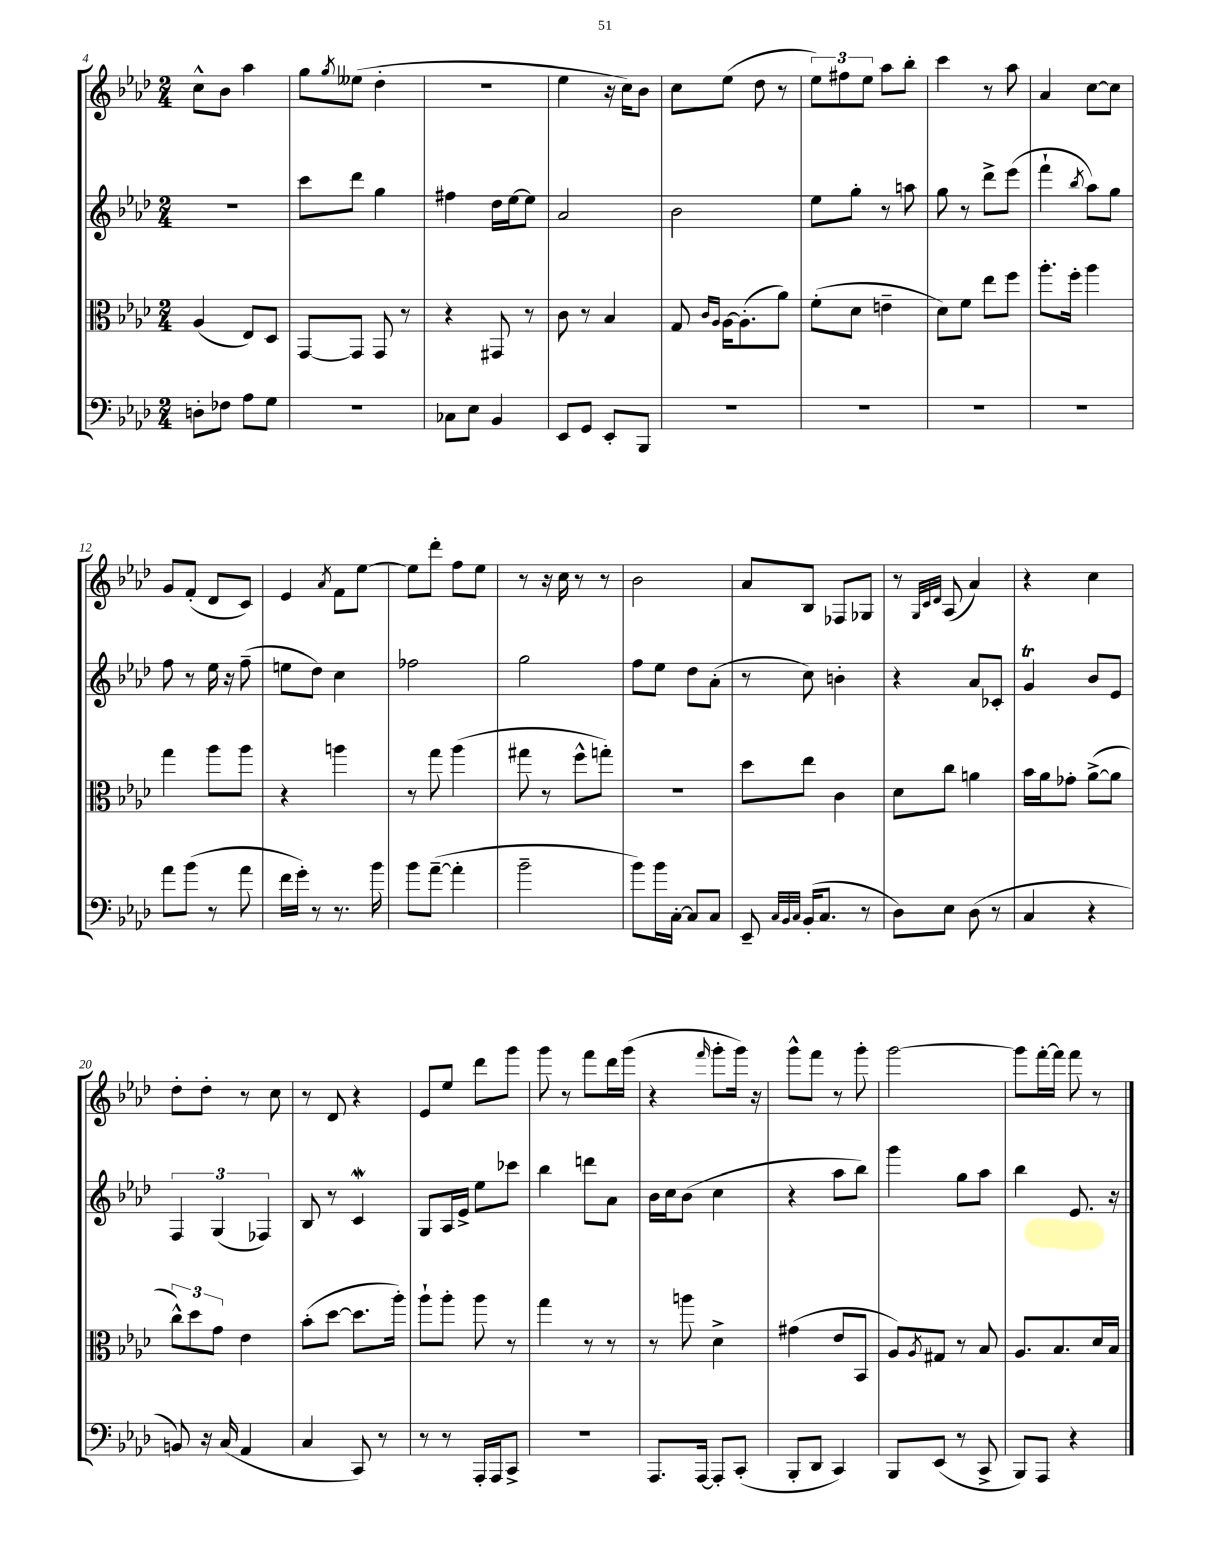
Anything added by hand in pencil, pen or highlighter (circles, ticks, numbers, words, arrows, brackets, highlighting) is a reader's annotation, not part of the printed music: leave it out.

**kern	**kern	**kern	**kern
*part4	*part3	*part2	*part1
*staff4	*staff3	*staff2	*staff1
*clefF4	*clefC3	*clefG2	*clefG2
*k[b-e-a-d-]	*k[b-e-a-d-]	*k[b-e-a-d-]	*k[b-e-a-d-]
*M2/4	*M2/4	*M2/4	*M2/4
=4	=4	=4	=4
8Dn'\L	(4A-/	2r	8cc^^\L
8F-X\J	.	.	8b-\J
8A-\L	8E-/L)	.	4aa-\
8G\J	8D-/J	.	.
=5	=5	=5	=5
2r	[8GG/L	8ccc\L	8gg\L
.	.	.	8qgg/
.	8GG/J]	8ddd-\J	(8ee--X\J
.	8GG/	4gg\	4dd-'\
.	8r	.	.
=6	=6	=6	=6
8C-X\L	4r	4ff#X\	2r
8E-\J	.	.	.
4BB-/	8GG#X/	16dd-\LL	.
.	.	[16ee-\J	.
.	8r	8ee-\J]	.
=7	=7	=7	=7
8EE-/L	8c\	2a-/	4ee-\
8GG/J	8r	.	.
8EE-'/L	4B-/	.	16r
.	.	.	16cc\KL)
8BBB-/J	.	.	8b-\J
=8	=8	=8	=8
2r	8G/	2b-\	8cc\L
.	16qqc/LL	.	.
.	16qqA-/JJ	.	.
.	[16A-\KL	.	(8ee-\J
.	(8.A-'\]	.	.
.	.	.	8dd-\
.	8a-\J)	.	8r
=9	=9	=9	=9
2r	(8f'\L	8ee-\L	12ee-\L)
.	.	.	12ff#X\
.	8d-\J	8gg'\J	.
.	.	.	12ee-\J
.	4en~\	8r	8aa-\L
.	.	8aan\	8bb-'\J
=10	=10	=10	=10
2r	8d-\L)	8gg\	4ccc\
.	8f\J	8r	.
.	8ee-\L	8ddd-^\L	8r
.	8ff\J	(8eee-\J	8aa-\
=11	=11	=11	=11
2r	8.aa-'\L	4fff`\	4a-/
.	16ff'\Jk	.	.
.	.	8qbb-/	.
.	4aa-\	8aa-\L)	[8cc\L
.	.	8gg\J	8cc\J]
!!LO:LB:g=z
=12	=12	=12	=12
8a-\L	4gg\	8ff\	8g/L
(8b-\J	.	8r	(8f'/J
8r	8aa-\L	16ee-\	8d-/L
.	.	16r	.
8a-\	8aa-\J	(8ff~\	8c/J)
=13	=13	=13	=13
16f\LL	4r	8een\L	4e-/
16g'\JJ)	.	.	.
8r	.	8dd-\J)	.
.	.	.	8qa-/
8.r	4aan\	4cc\	8f\L
.	.	.	[8ee-\J
16b-\	.	.	.
=14	=14	=14	=14
8b-\L	8r	2ff-X\	8ee-\L]
([8a-~\J	8gg\	.	8ddd-'\J
4a-'\]	(4aa-\	.	8ff\L
.	.	.	8ee-\J
=15	=15	=15	=15
2b-~\	8gg#X\	2gg\	8r
.	8r	.	16r
.	.	.	16cc\
.	8ff^^\L	.	8r
.	8ggn'\J)	.	8r
=16	=16	=16	=16
8b-\L)	2r	8ff\L	2b-\
16b-\L	.	8ee-\J	.
[16C'\JJ	.	.	.
8C/L]	.	8dd-\L	.
8C/J	.	(8a-'\J	.
=17	=17	=17	=17
8EE-~/	8dd-\L	8r	8a-/L
32qqC/LLL	.	.	.
32qqBB-/	.	.	.
32qqC/JJJ	.	.	.
(16BB-'/KL	8ee-\J	8cc\)	8B-/J
8.C/J	.	.	.
.	4c\	4bn'\	8F-X/L
8r	.	.	8G-X/J
=18	=18	=18	=18
8D-\L)	8d-\L	4r	8r
.	.	.	32qqG/LLL
.	.	.	32qqc/
.	.	.	32qqd-/JJJ
8E-\J	8cc\J	.	(8A-/
(8D-\	4an\	8a-/L	4a-/)
8r	.	8c-X'/J	.
=19	=19	=19	=19
4C/	16b-\LL	4gt/	4r
.	16a-\J	.	.
.	8g-X'\J	.	.
4r	([8a-^\L	8b-/L	4cc\
.	8a-\J]	8e-/J	.
!!LO:LB:g=z
=20	=20	=20	=20
8BBn/)	12cc^^\L)	6F/	8dd-'\L
.	12dd-\	.	.
16r	.	.	8dd-'\J
.	12g\J	(6G/	.
(16C/	.	.	.
4AA-/	4e-\	.	8r
.	.	6F-X/)	.
.	.	.	8cc\
=21	=21	=21	=21
4C/	(8b-'\L	8B-/	8r
.	[8dd-\J	8r	8d-/
8CC/)	8.dd-\L]	4cW/	4r
8r	.	.	.
.	16aa-'\Jk)	.	.
=22	=22	=22	=22
8r	8aa-`\L	8G/L	8e-/L
8r	8aa-'\J	16A-/L	8ee-/J
.	.	16e-^/JJ	.
16AAA-'/LL	8aa-\	8ee-\L	8ddd-\L
16AAA-/J	.	.	.
8CC^/J	8r	8ccc-X\J	8ggg\J
=23	=23	=23	=23
2r	4gg\	4bb-\	8ggg\
.	.	.	8r
.	8r	8dddn\L	8fff\L
.	8r	8a-\J	16ddd-\L
.	.	.	(16ggg\JJ
=24	=24	=24	=24
8.AAA-/L	8r	16b-\LL	4r
.	.	16cc\J	.
.	8aan\	(8b-\J	.
[16AAA-/Jk	.	.	.
.	.	.	16qqfff/
8AAA-'/L]	4d-^\	4cc\	8ggg'\L
(8CC'/J	.	.	16ggg\Jk)
.	.	.	16r
=25	=25	=25	=25
8BBB-'/L	(4g#X\	4r	8ggg^^\L
8DD-/J	.	.	8fff\J
4CC/)	8e-/L	8aa-\L	8r
.	8BB-/J	8bb-\J)	8ggg'\
=26	=26	=26	=26
8BBB-/L	8A-/L)	4ggg\	[2ggg\
.	8qA-/	.	.
(8EE-/J	8G#X/J	.	.
8r	8r	8gg\L	.
8CC^/	8B-/	8aa-\J	.
=27	=27	=27	=27
8BBB-/L)	8.A-/L	4bb-\	8ggg\L]
8AAA-/J	.	.	[16fff'\L
.	8.B-/	.	16fff\JJ]
4r	.	8.e-/	8fff\
.	16d-/L	.	8r
.	16B-/JJ	16r	.
==	==	==	==
*-	*-	*-	*-
